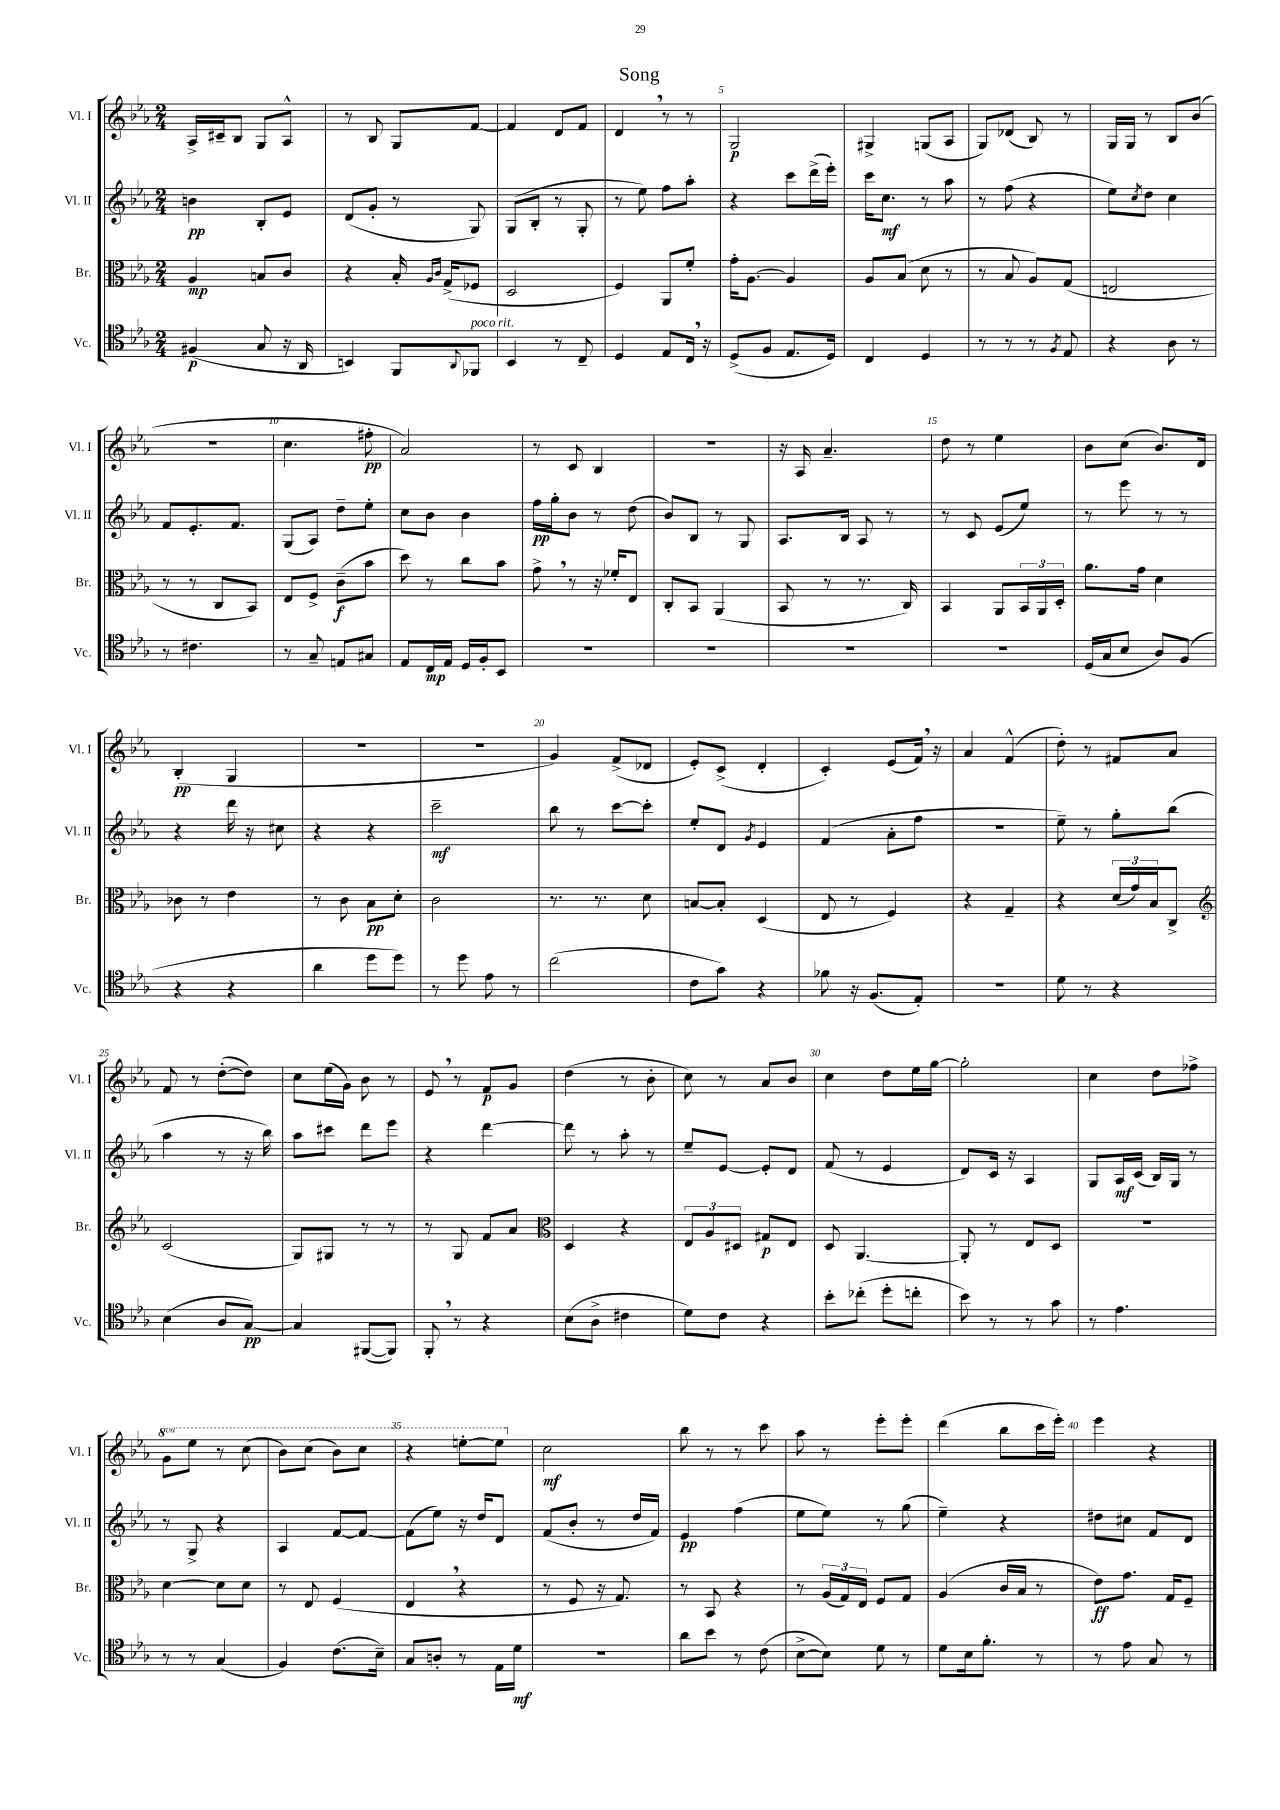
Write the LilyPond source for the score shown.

\header { title = "Song" }
<<
\new StaffGroup <<
\new Staff = "s0" \with { instrumentName = "Vl. I" shortInstrumentName = "Vl. I" } {
    \clef treble \key ees \major \numericTimeSignature \time 2/4 \set Staff.ottavationMarkups = #ottavation-simple-ordinals
    aes16-> cis'16-- bes8 g8 aes8-^ |
    r8 bes8 g8 f'8~ |
    f'4 d'8 f'8 |
    d'4 \breathe r8 r8 |
    g2\p |
    gis4-> g8( aes8 |
    g8) des'8( bes8) r8 |
    g16 g16 r8 bes8 bes'8( |
    R2 |
    c''4. fis''8-.\pp |
    aes'2) |
    r8 c'8 bes4 |
    R2 |
    r16 aes16 aes'4.-- |
    d''8 r8 ees''4 |
    bes'8 c''8( bes'8.) d'16 |
    bes4-.\pp( g4 |
    r2 |
    r2 |
    g'4) f'8->( des'8 |
    ees'8-.) c'8->( d'4-. |
    c'4-.) ees'8( f'16) \breathe r16 |
    aes'4 f'4-^( |
    d''8-.) r8 fis'8 aes'8 |
    f'8 r8 d''8~-.( d''8) |
    c''8 ees''16( g'16) bes'8 r8 |
    ees'8 \breathe r8 f'8\p g'8 |
    d''4( r8 bes'8-. |
    c''8) r8 aes'8 bes'8 |
    c''4 d''8 ees''16 g''16~ |
    g''2-. |
    c''4 d''8 fes''8-> |
    \ottava #1 g''8 ees'''8 r8 c'''8( |
    bes''8) c'''8( bes''8) c'''8 |
    r4 e'''8~-. e'''8 \ottava #0 |
    c''2\mf |
    bes''8 r8 r8 c'''8 |
    aes''8 r8 ees'''8-. ees'''8-. |
    d'''4( bes''8 c'''16 ees'''16-.) |
    ees'''4 r4 \bar "|." |
}
\new Staff = "s1" \with { instrumentName = "Vl. II" shortInstrumentName = "Vl. II" } {
    \clef treble \key ees \major \numericTimeSignature \time 2/4
    b'4\pp bes8-. ees'8 |
    d'8( g'8-. r8 g8) |
    g8( bes8-. r8 g8-. |
    r8 ees''8) f''8 aes''8-. |
    r4 c'''8 d'''16->( ees'''16-.) |
    c'''16 c''8.\mf r8 aes''8 |
    r8 f''8( r4 |
    ees''8) \acciaccatura { c''8 } d''8 c''4 |
    f'8 ees'8.-. f'8. |
    g8( aes8) d''8-- ees''8-. |
    c''8 bes'8 bes'4 |
    f''16\pp g''16-. bes'8 r8 d''8( |
    bes'8) bes8 r8 g8 |
    aes8. bes16 aes8 r8 |
    r8 c'8 ees'8( ees''8) |
    r8 ees'''8 r8 r8 |
    r4 d'''16 r16 cis''8 |
    r4 r4 |
    c'''2--\mf |
    bes''8 r8 c'''8~ c'''8-. |
    ees''8-. d'8 \acciaccatura { g'8 } ees'4 |
    f'4( aes'8-. f''8 |
    R2 |
    ees''8--) r8 g''8-. bes''8( |
    aes''4 r8 r16 bes''16) |
    aes''8 cis'''8 d'''8 ees'''8 |
    r4 d'''4~ |
    d'''8 r8 aes''8-. r8 |
    ees''8-- ees'8~ ees'8-. d'8 |
    f'8( r8 ees'4 |
    d'8) c'16 r16 aes4 |
    g8 aes16\mf c'16( bes16) g16 r8 |
    r8 g8-> r4 |
    aes4 f'8~ f'8~ |
    f'8( ees''8) r16 d''16 d'8 |
    f'8( bes'8-. r8 d''16 f'16) |
    ees'4\pp f''4( |
    ees''8 ees''8) r8 g''8( |
    ees''4--) r4 |
    dis''8 cis''8 f'8 d'8 \bar "|." |
}
\new Staff = "s2" \with { instrumentName = "Br." shortInstrumentName = "Br." } {
    \clef alto \key ees \major \numericTimeSignature \time 2/4
    aes4\mp b8 c'8 |
    r4 bes16-. \grace { aes16 c'16 } g16->( fes8 |
    d2 |
    f4) aes,8 f'8-. |
    g'16-. aes8.~ aes4 |
    aes8 bes8( d'8 r8 |
    r8 bes8 aes8) g8( |
    e2 |
    r8 r8 c8 bes,8) |
    ees8 f8-> c'8--\f( bes'8 |
    d''8) r8 c''8 bes'8 |
    g'8-> \breathe r8 r16 fes'16-. ees8 |
    c8-. bes,8 aes,4( |
    bes,8 r8 r8. c16) |
    bes,4 aes,8 \tuplet 3/2 { bes,16 aes,16 d16-. } |
    aes'8. g'16 d'4 |
    ces'8 r8 ees'4 |
    r8 c'8 bes8\pp d'8-. |
    c'2 |
    r8. r8. d'8 |
    b8~ b8-. d4( |
    ees8 r8 f4) |
    r4 g4-- |
    r4 \tuplet 3/2 { d'16( g'16) bes16 } c8-> |
    \clef treble c'2( |
    g8) gis8 r8 r8 |
    r8 g8 f'8 aes'8 |
    \clef alto d4 r4 |
    \tuplet 3/2 { ees8 aes8 dis8 } gis8\p ees8 |
    d8 aes,4.~ |
    aes,8-. r8 ees8 d8 |
    R2 |
    d'4~ d'8 d'8 |
    r8 ees8 f4( |
    ees4 \breathe r4 |
    r8 f8 r16 g8.) |
    r8 bes,8 r4 |
    r8 \tuplet 3/2 { aes16( g16) ees16 } f8 g8 |
    aes4( c'16 bes16 r8 |
    ees'8\ff) g'8. g16 f8-- \bar "|." |
}
\new Staff = "s3" \with { instrumentName = "Vc." shortInstrumentName = "Vc." } {
    \clef tenor \key ees \major \numericTimeSignature \time 2/4
    fis4\p( g8 r16 aes,16 |
    b,4) f,8 \appoggiatura { aes,8 } fes,8^\markup { \italic "poco rit." } |
    bes,4 r8 c8-- |
    d4 ees8 c16 \breathe r16 |
    d8->( f8 ees8. d16) |
    c4 d4 |
    r8 r8 r8 \acciaccatura { f8 } ees8 |
    r4 aes8 r8 |
    r8 cis'4. |
    r8 g8-- e8 gis8 |
    ees8 c16\mp ees16 d16 f16-. bes,8 |
    R2 |
    R2 |
    R2 |
    R2 |
    d16( g16 bes8 aes8) f8( |
    r4 r4 |
    aes'4 d''8 d''8) |
    r8 d''8 ees'8 r8 |
    c''2( |
    c'8 g'8) r4 |
    fes'8 r16 f8.( ees8-.) |
    R2 |
    d'8 r8 r4 |
    bes4( aes8 g8~\pp) |
    g4 fis,8~( fis,8) |
    f,8-. \breathe r8 r4 |
    bes8( aes8-> cis'4 |
    d'8) c'8 r4 |
    bes'8-. ces''8-.( d''8-. c''8-. |
    bes'8) r8 r8 g'8 |
    r8 ees'4. |
    r8 r8 g4( |
    f4) c'8.( bes16--) |
    g8 a8-. r8 ees16 d'16\mf |
    R2 |
    aes'8 bes'8 r8 c'8( |
    bes8~-> bes8) d'8 r8 |
    d'8 bes16 f'8.-. r8 |
    r8 ees'8 g8 r8 \bar "|." |
}
>>
>>
\layout { \context { \Score \override BarNumber.break-visibility = ##(#f #t #t) barNumberVisibility = #(every-nth-bar-number-visible 5) } }
